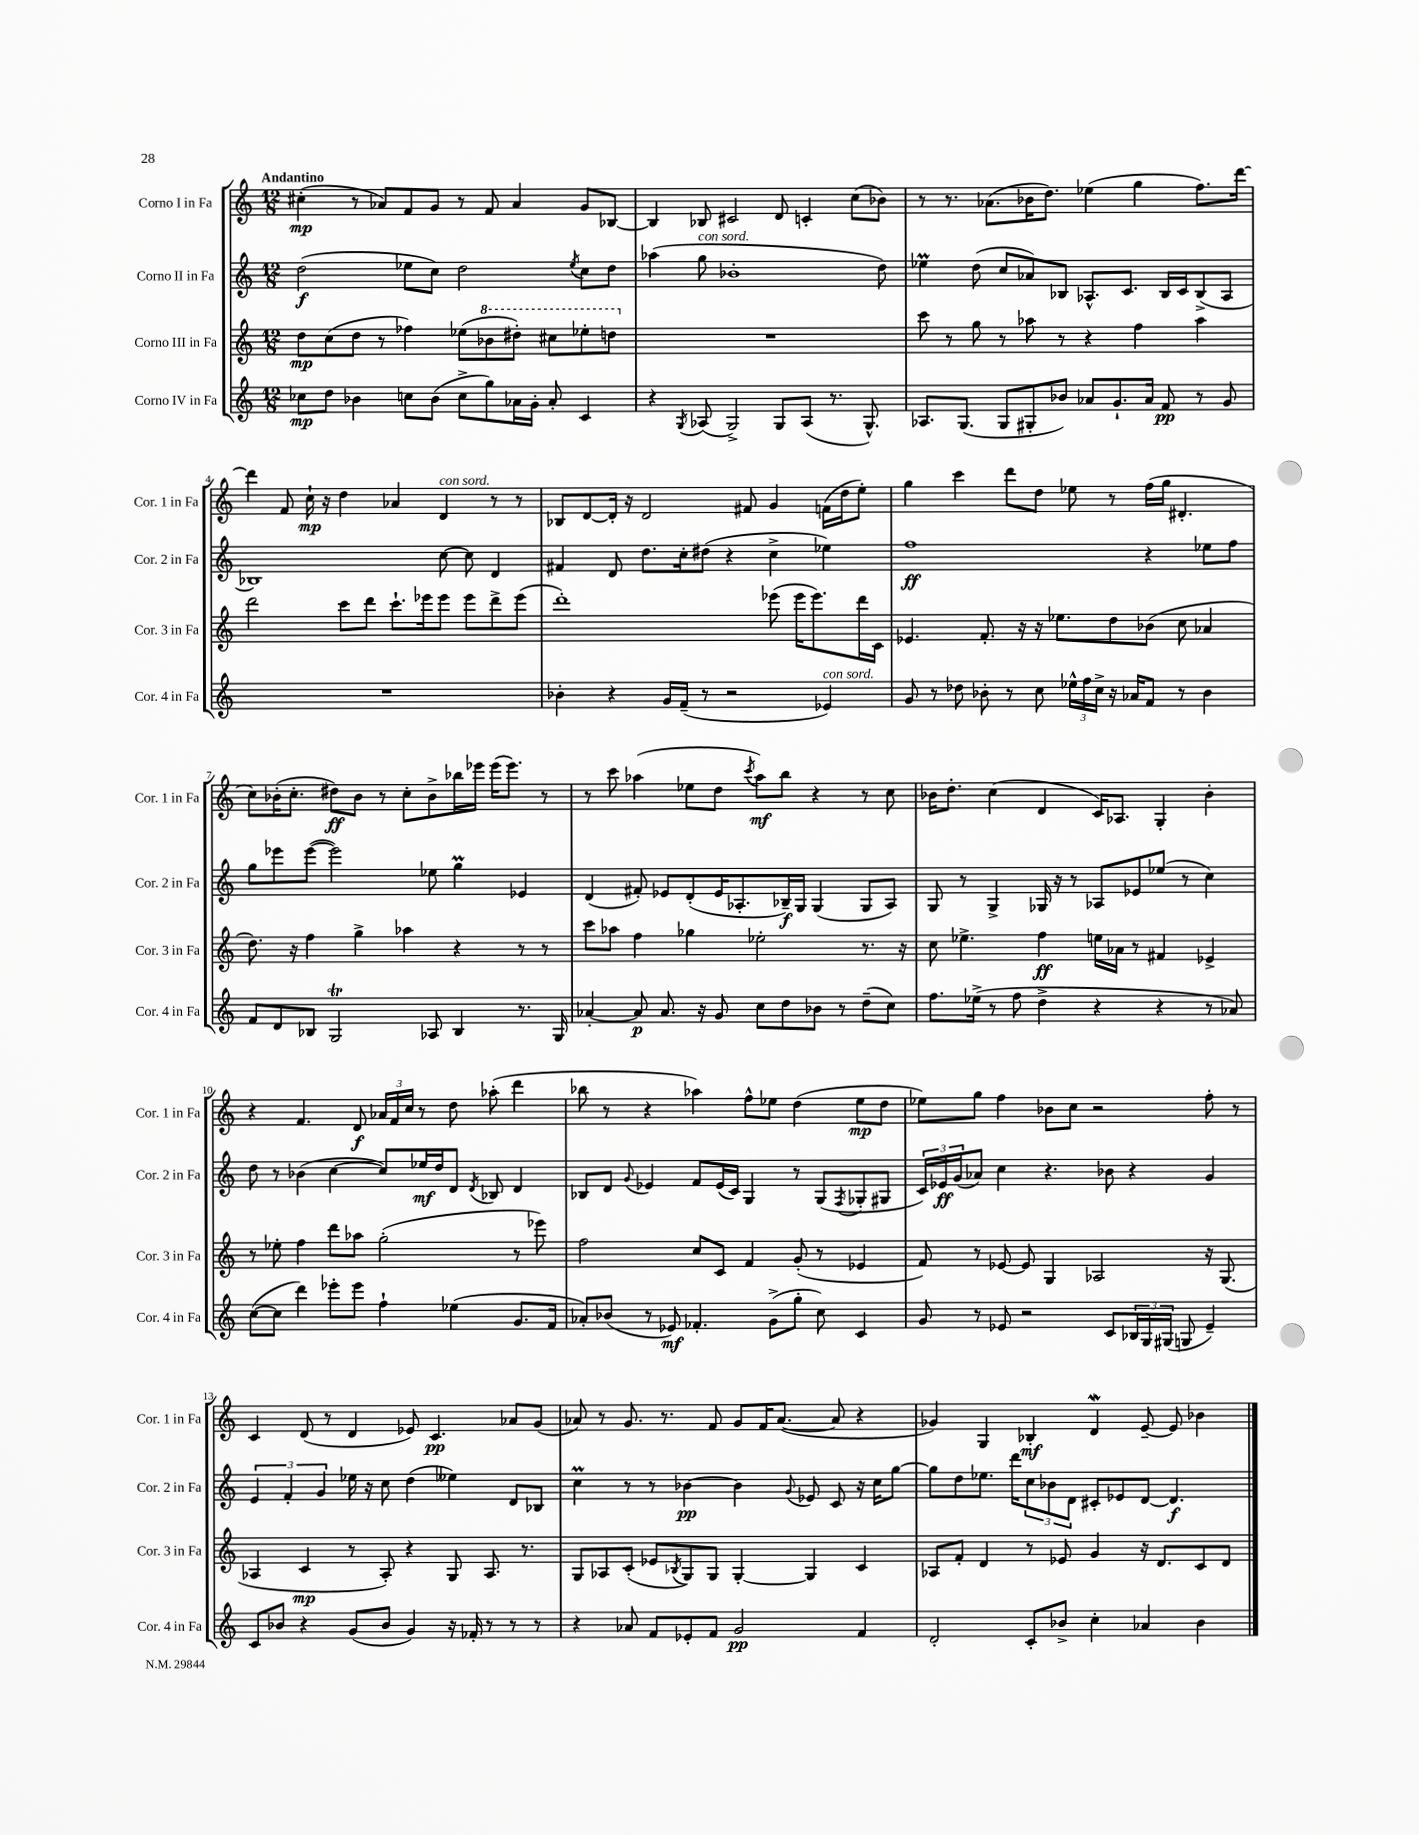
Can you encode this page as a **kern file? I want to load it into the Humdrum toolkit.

**kern	**dynam	**kern	**dynam	**kern	**dynam	**kern	**dynam
*part4	*part4	*part3	*part3	*part2	*part2	*part1	*part1
*staff4	*staff4	*staff3	*staff3	*staff2	*staff2	*staff1	*staff1
*I"Corno IV in Fa	*	*I"Corno III in Fa	*	*I"Corno II in Fa	*	*I"Corno I in Fa	*
*I'Cor. 4 in Fa	*	*I'Cor. 3 in Fa	*	*I'Cor. 2 in Fa	*	*I'Cor. 1 in Fa	*
*clefG2	*	*clefG2	*	*clefG2	*	*clefG2	*
*k[]	*	*k[]	*	*k[]	*	*k[]	*
*M12/8	*	*M12/8	*	*M12/8	*	*M12/8	*
=1	=1	=1	=1	=1	=1	=1	=1
!	!	!	!	!	!	!LO:TX:a:B:t=Andantino	!
8cc-X\L	mp	8dd\L	mp	(2dd\	f	(4cc#X'\	mp
8dd\J	.	(8cc\	.	.	.	.	.
4b-X\	.	8dd\J	.	.	.	8r	.
.	.	8r	.	.	.	8a-X/L)	.
8ccn\L	.	4ff-X\)	.	8ee-X\L	.	8f/	.
(8b-\J	.	.	.	8cc\J)	.	8g/J	.
8cc^\L	.	(8ee-X\L	.	2dd\	.	8r	.
*	*	*8va	*	*	*	*	*
8gg\)	.	8bb-X\	.	.	.	8f/	.
16a-X\L	.	8ddd#X'\J)	.	.	.	4a-/	.
16g'\JJ	.	.	.	.	.	.	.
8a-'/	.	8ccc#X\L	.	.	.	.	.
.	.	.	.	8qee-/	.	.	.
4c/	.	8eee-X'\	.	8cc\L	.	8g/L	.
.	.	8dddn\J	.	8dd\J	.	[8B-X/J	.
=2	=2	=2	=2	=2	=2	=2	=2
*	*	*X8va	*	*	*	*	*
4r	.	1.r	.	(4aa-X\	.	4B-/]	.
8qG/	.	.	.	.	.	.	.
!	!	!	!	!LO:TX:a:i:t=con sord.	!	!	!
(8A-X/	.	.	.	8gg\	.	8B-X/	.
2G^/)	.	.	.	1b-X'	.	2c#X/	.
8G/L	.	.	.	.	.	8d/	.
(8A-/J	.	.	.	.	.	4cn'/	.
8.r	.	.	.	.	.	.	.
.	.	.	.	.	.	(8cc\L	.
8.G^^/)	.	.	.	.	.	.	.
.	.	.	.	8dd\)	.	8b-X\J)	.
=3	=3	=3	=3	=3	=3	=3	=3
8.A-X/L	.	8ccc\	.	4ee-XM\	.	8r	.
.	.	8r	.	.	.	8.r	.
(8.G/J	.	.	.	.	.	.	.
.	.	8gg\	.	(8dd\	.	.	.
.	.	.	.	.	.	(8.a-X\L	.
8G/L	.	8r	.	8cc/L	.	.	.
8G#X'/	.	8aa-X\	.	8a-X/)	.	16b-X\K	.
.	.	.	.	.	.	8.dd\J)	.
8b-X/J)	.	8r	.	8B-X/J	.	.	.
8a-X/L	.	4r	.	8.A-X^^/L	.	(4ee-X\	.
8.g`/	.	.	.	.	.	.	.
.	.	.	.	8.c/J	.	.	.
.	.	4ff\	.	.	.	4gg\	.
16a-/Jk	.	.	.	.	.	.	.
8f/	pp	.	.	16B-/LL	.	.	.
.	.	.	.	16c/J	.	.	.
8r	.	4aa-\	.	(8B-^/	.	8.ff\L)	.
8g/	.	.	.	8A-/J	.	.	.
.	.	.	.	.	.	[16ddd\Jk	.
!!LO:LB:g=z
=4	=4	=4	=4	=4	=4	=4	=4
1.r	.	2ddd\	.	1B-X)	.	4ddd\]	.
.	.	.	.	.	.	8f/	.
.	.	.	.	.	.	16cc`\	mp
.	.	.	.	.	.	16r	.
.	.	8ccc\L	.	.	.	4dd\	.
.	.	8ddd\J	.	.	.	.	.
.	.	8.ccc`\L	.	.	.	4a-X/	.
.	.	16eee-X\k	.	.	.	.	.
!	!	!	!	!	!	!LO:TX:a:i:t=con sord.	!
.	.	8eee-\J	.	[8cc\	.	4d/	.
.	.	8eee-\L	.	8cc\]	.	.	.
.	.	8ddd^\	.	4d/	.	8r	.
.	.	(8eee-\J	.	.	.	8r	.
=5	=5	=5	=5	=5	=5	=5	=5
4b-X'\	.	1ddd')	.	4f#X/	.	8B-X/L	.
.	.	.	.	.	.	[8d/	.
4r	.	.	.	8d/	.	16d'/Jk]	.
.	.	.	.	.	.	16r	.
.	.	.	.	8.dd\L	.	2d/	.
16g/LL	.	.	.	.	.	.	.
(16f~/JJ	.	.	.	16cc'\k	.	.	.
8r	.	.	.	(8dd#X\J	.	.	.
2r	.	.	.	4r	.	.	.
.	.	.	.	.	.	8f#X/	.
.	.	(8eee-X\	.	4cc^\	.	4g/	.
.	.	16eee-\KL	.	.	.	.	.
.	.	8.eee-\)	.	.	.	.	.
!LO:TX:a:i:t=con sord.	!	!	!	!	!	!	!
4e-X/)	.	.	.	4ee-X\)	.	(16fn\LL	.
.	.	.	.	.	.	16dd\J	.
.	.	16ddd\L	.	.	.	8ee'\J)	.
.	.	16c\JJ	.	.	.	.	.
=6	=6	=6	=6	=6	=6	=6	=6
8g/	.	4.e-X/	.	1ff	ff	4gg\	.
8r	.	.	.	.	.	.	.
8dd-X\	.	.	.	.	.	4ccc\	.
8b-X'\	.	8.f'/	.	.	.	.	.
8r	.	.	.	.	.	8ddd\L	.
.	.	16r	.	.	.	.	.
8cc\	.	16r	.	.	.	8dd\J	.
.	.	8.ee-X\L	.	.	.	.	.
24ee-X^^\LL	.	.	.	.	.	8ee-X\	.
24ff\	.	.	.	.	.	.	.
24cc^\JJ	.	.	.	.	.	.	.
16r	.	8dd\	.	.	.	8r	.
16a-X/KL	.	.	.	.	.	.	.
8f/J	.	(8b-X\J	.	4r	.	(16ff\LL	.
.	.	.	.	.	.	16gg\JJ	.
8r	.	8cc\	.	.	.	4.d#X'/	.
4b-\	.	4a-X/	.	8ee-X\L	.	.	.
.	.	.	.	8ff\J	.	.	.
!!LO:LB:g=z
=7	=7	=7	=7	=7	=7	=7	=7
8f/L	.	8.dd\)	.	8gg\L	.	8cc\L)	.
8d/	.	.	.	8eee-X\	.	(16b-X'\K	.
.	.	16r	.	.	.	8.cc'\J	.
8B-X/J	.	4ff\	.	([8eee-\J	.	.	.
2GT/	.	.	.	2eee-\])	.	8dd#X\L)	ff
.	.	4gg^\	.	.	.	8b-\J	.
.	.	.	.	.	.	8r	.
.	.	4aa-X\	.	.	.	8cc'\L	.
8A-X/	.	.	.	8ee-X\	.	8b-^\	.
4B-/	.	4r	.	4ggM\	.	16bb-X\L	.
.	.	.	.	.	.	16eee-X\JJ	.
.	.	.	.	.	.	(16eee-\KL	.
.	.	.	.	.	.	8.eee-\J)	.
8.r	.	8r	.	4e-X/	.	.	.
.	.	8r	.	.	.	8r	.
16G/	.	.	.	.	.	.	.
=8	=8	=8	=8	=8	=8	=8	=8
[4a-X'/	.	8ccc\L	.	(4d/	.	8r	.
.	.	8aa-X\J	.	.	.	8ccc\	.
8a-/]	p	4ff\	.	8f#X'/)	.	(4aa-X\	.
8.a-/	.	.	.	8e-X/L	.	.	.
.	.	4gg-X\	.	(8d'/	.	8ee-X\L	.
16r	.	.	.	.	.	.	.
8g/	.	.	.	16e-/K	.	8dd\J	.
.	.	.	.	8.A-X'/	.	.	.
.	.	.	.	.	.	8qccc/	.
8cc\L	.	2ee-X'\	.	.	.	8aa-\L)	mf
8dd\	.	.	.	16B-X~/L)	f	8bb\J	.
.	.	.	.	16G/JJ	.	.	.
8b-X\J	.	.	.	(4G/	.	4r	.
8r	.	.	.	.	.	.	.
(8dd~\L	.	8.r	.	8G/L	.	8r	.
8cc\J)	.	.	.	8A-/J)	.	8cc\	.
.	.	16r	.	.	.	.	.
=9	=9	=9	=9	=9	=9	=9	=9
8.ff\L	.	8cc\	.	8G/	.	16b-X\KL	.
.	.	.	.	.	.	8.dd'\J	.
.	.	4.ee-X^\	.	8r	.	.	.
(16ee-X^\Jk	.	.	.	.	.	.	.
8r	.	.	.	4G^/	.	(4cc\	.
8ff\	.	.	.	.	.	.	.
4dd^\	.	4ff\	ff	16G-X/	.	4d/	.
.	.	.	.	16r	.	.	.
.	.	.	.	8r	.	.	.
4r	.	16een\LL	.	8A-X/L	.	16c/KL)	.
.	.	16a-X\JJ	.	.	.	8.A-X/J	.
.	.	8r	.	8e-X/	.	.	.
4r	.	4f#X/	.	(8ee-X/J	.	4G'/	.
.	.	.	.	8r	.	.	.
8r	.	4e-X^/	.	4cc\)	.	4b-'\	.
8a-X/)	.	.	.	.	.	.	.
!!LO:LB:g=z
=10	=10	=10	=10	=10	=10	=10	=10
([8cc\L	.	8r	.	8dd\	.	4r	.
8cc\J]	.	8ee-X'\	.	8r	.	.	.
4ddd\)	.	4ff\	.	(4b-X\	.	4.f/	.
8eee-X'\L	.	8ddd\L	.	[4cc\	.	.	.
8eee-\J	.	8aa-X\J	.	.	.	8d/	f
4ff`\	.	(2gg'\	.	8cc/L])	.	24a-X/LL	.
.	.	.	.	.	.	24f/	.
.	.	.	.	.	.	24cc/JJ	.
.	.	.	.	16ee-X/L	mf	8r	.
.	.	.	.	16dd/J	.	.	.
(4ee-X\	.	.	.	8d/J	.	8dd\	.
.	.	.	.	8qd/	.	.	.
.	.	.	.	8B-X/	.	(8aa-X'\	.
8.g/L	.	8r	.	4d/	.	4ddd\	.
.	.	8eee-X\)	.	.	.	.	.
16f/Jk	.	.	.	.	.	.	.
=11	=11	=11	=11	=11	=11	=11	=11
8a-X'/L)	.	2ff\	.	8B-X/L	.	8bb-X\	.
(8b-X/J	.	.	.	8d/J	.	8r	.
.	.	.	.	8qqg/	.	.	.
8r	.	.	.	4e-X/	.	4r	.
8e-X/)	mf	.	.	.	.	.	.
4.f-X'/	.	8cc/L	.	8f/L	.	4aa-X\)	.
.	.	8c/J	.	(16e-/L	.	.	.
.	.	.	.	16c/JJ)	.	.	.
.	.	4f/	.	4G/	.	8ff^^\L	.
(8g^\L	.	.	.	.	.	8ee-X\J	.
8gg'\J	.	(8g'/	.	8r	.	(4dd\	.
8cc\)	.	8r	.	(8G/L	.	.	.
.	.	.	.	8qF/	.	.	.
4c/	.	4e-X/	.	8G-X'/	.	8ee-\L	mp
.	.	.	.	8G#X/J	.	8dd\J	.
=12	=12	=12	=12	=12	=12	=12	=12
8g/	.	8f/)	.	24c/LL)	.	8ee-X\L)	.
.	.	.	.	24e-X/	ff	.	.
.	.	.	.	(24g/J	.	.	.
8r	.	8r	.	8a-X/J)	.	8gg\J	.
8e-X/	.	[8e-X/	.	4cc\	.	4ff\	.
2r	.	8e-/]	.	.	.	.	.
.	.	4G/	.	4.r	.	8b-X\L	.
.	.	.	.	.	.	8cc\J	.
.	.	2A-X/	.	.	.	2r	.
8c/L	.	.	.	8b-X\	.	.	.
24B-X/L	.	.	.	4r	.	.	.
24G/	.	.	.	.	.	.	.
(24G#X/JJ	.	.	.	.	.	.	.
8Gn/	.	.	.	.	.	.	.
4e-~/)	.	16r	.	4g/	.	8ff'\	.
.	.	(8.G/	.	.	.	.	.
.	.	.	.	.	.	8r	.
!!LO:LB:g=z
=13	=13	=13	=13	=13	=13	=13	=13
8c/L	.	4A-X/	.	6e/	.	4c/	.
8b-X/J	.	.	.	.	.	.	.
.	.	.	.	6f'/	.	.	.
4r	.	4c/	mp	.	.	(8d/	.
.	.	.	.	6g/	.	.	.
.	.	.	.	.	.	8r	.
(8g/L	.	8r	.	16ee-X\	.	4d/	.
.	.	.	.	16r	.	.	.
8b-/J	.	8A-'/)	.	8cc\	.	.	.
4g/)	.	4r	.	(4dd\	.	8e-X/)	.
.	.	.	.	.	.	4.c/	pp
16r	.	8G/	.	4ee--X\)	.	.	.
16f-X'/	.	.	.	.	.	.	.
8r	.	8.A-/	.	.	.	.	.
8r	.	.	.	8d/L	.	8a-X/L	.
.	.	8.r	.	.	.	.	.
8r	.	.	.	8B-X/J	.	(8g/J	.
=14	=14	=14	=14	=14	=14	=14	=14
4r	.	8G/L	.	4ccM\	.	8a-X/)	.
.	.	8A-X/	.	.	.	8r	.
8a-X/	.	(8c'/J	.	8r	.	8.g/	.
8f/L	.	8e-X/L	.	8r	.	.	.
.	.	.	.	.	.	8.r	.
.	.	8qB-X/	.	.	.	.	.
8e-X'/	.	8G/)	.	[4b-X\	pp	.	.
8f/J	.	8G/J	.	.	.	8f/	.
2g/	pp	[4G'/	.	4b-\]	.	8g/L	.
.	.	.	.	.	.	16f/K	.
.	.	.	.	.	.	([8.a-/J	.
.	.	.	.	8qqg/	.	.	.
.	.	4G/]	.	8e-X/	.	.	.
.	.	.	.	8c/	.	8a-/]	.
4f/	.	4c/	.	16r	.	4r	.
.	.	.	.	16cc\KL	.	.	.
.	.	.	.	[8gg\J	.	.	.
=15	=15	=15	=15	=15	=15	=15	=15
2d'/	.	8A-X/L	.	8gg\L]	.	4g-X/)	.
.	.	8f'/J	.	8dd\	.	.	.
.	.	4d/	.	8.ee-X\J	.	4G/	.
.	.	.	.	16ddd\KL	.	.	.
8c'/L	.	8r	.	12cc\	.	4B-X'/	mf
.	.	.	.	12b-X\	.	.	.
8b-X^/J	.	8e-X/	.	.	.	.	.
.	.	.	.	12d\J	.	.	.
4cc'\	.	4g/	.	8c#X'/L	.	4dW/	.
.	.	.	.	8e-X/	.	.	.
4a-X/	.	16r	.	[8d/J	.	[8e~/	.
.	.	8.d/L	.	.	.	.	.
.	.	.	.	4.d/]	f	8e/]	.
4b-\	.	8c/	.	.	.	4b-X\	.
.	.	8d/J	.	.	.	.	.
==	==	==	==	==	==	==	==
*-	*-	*-	*-	*-	*-	*-	*-
